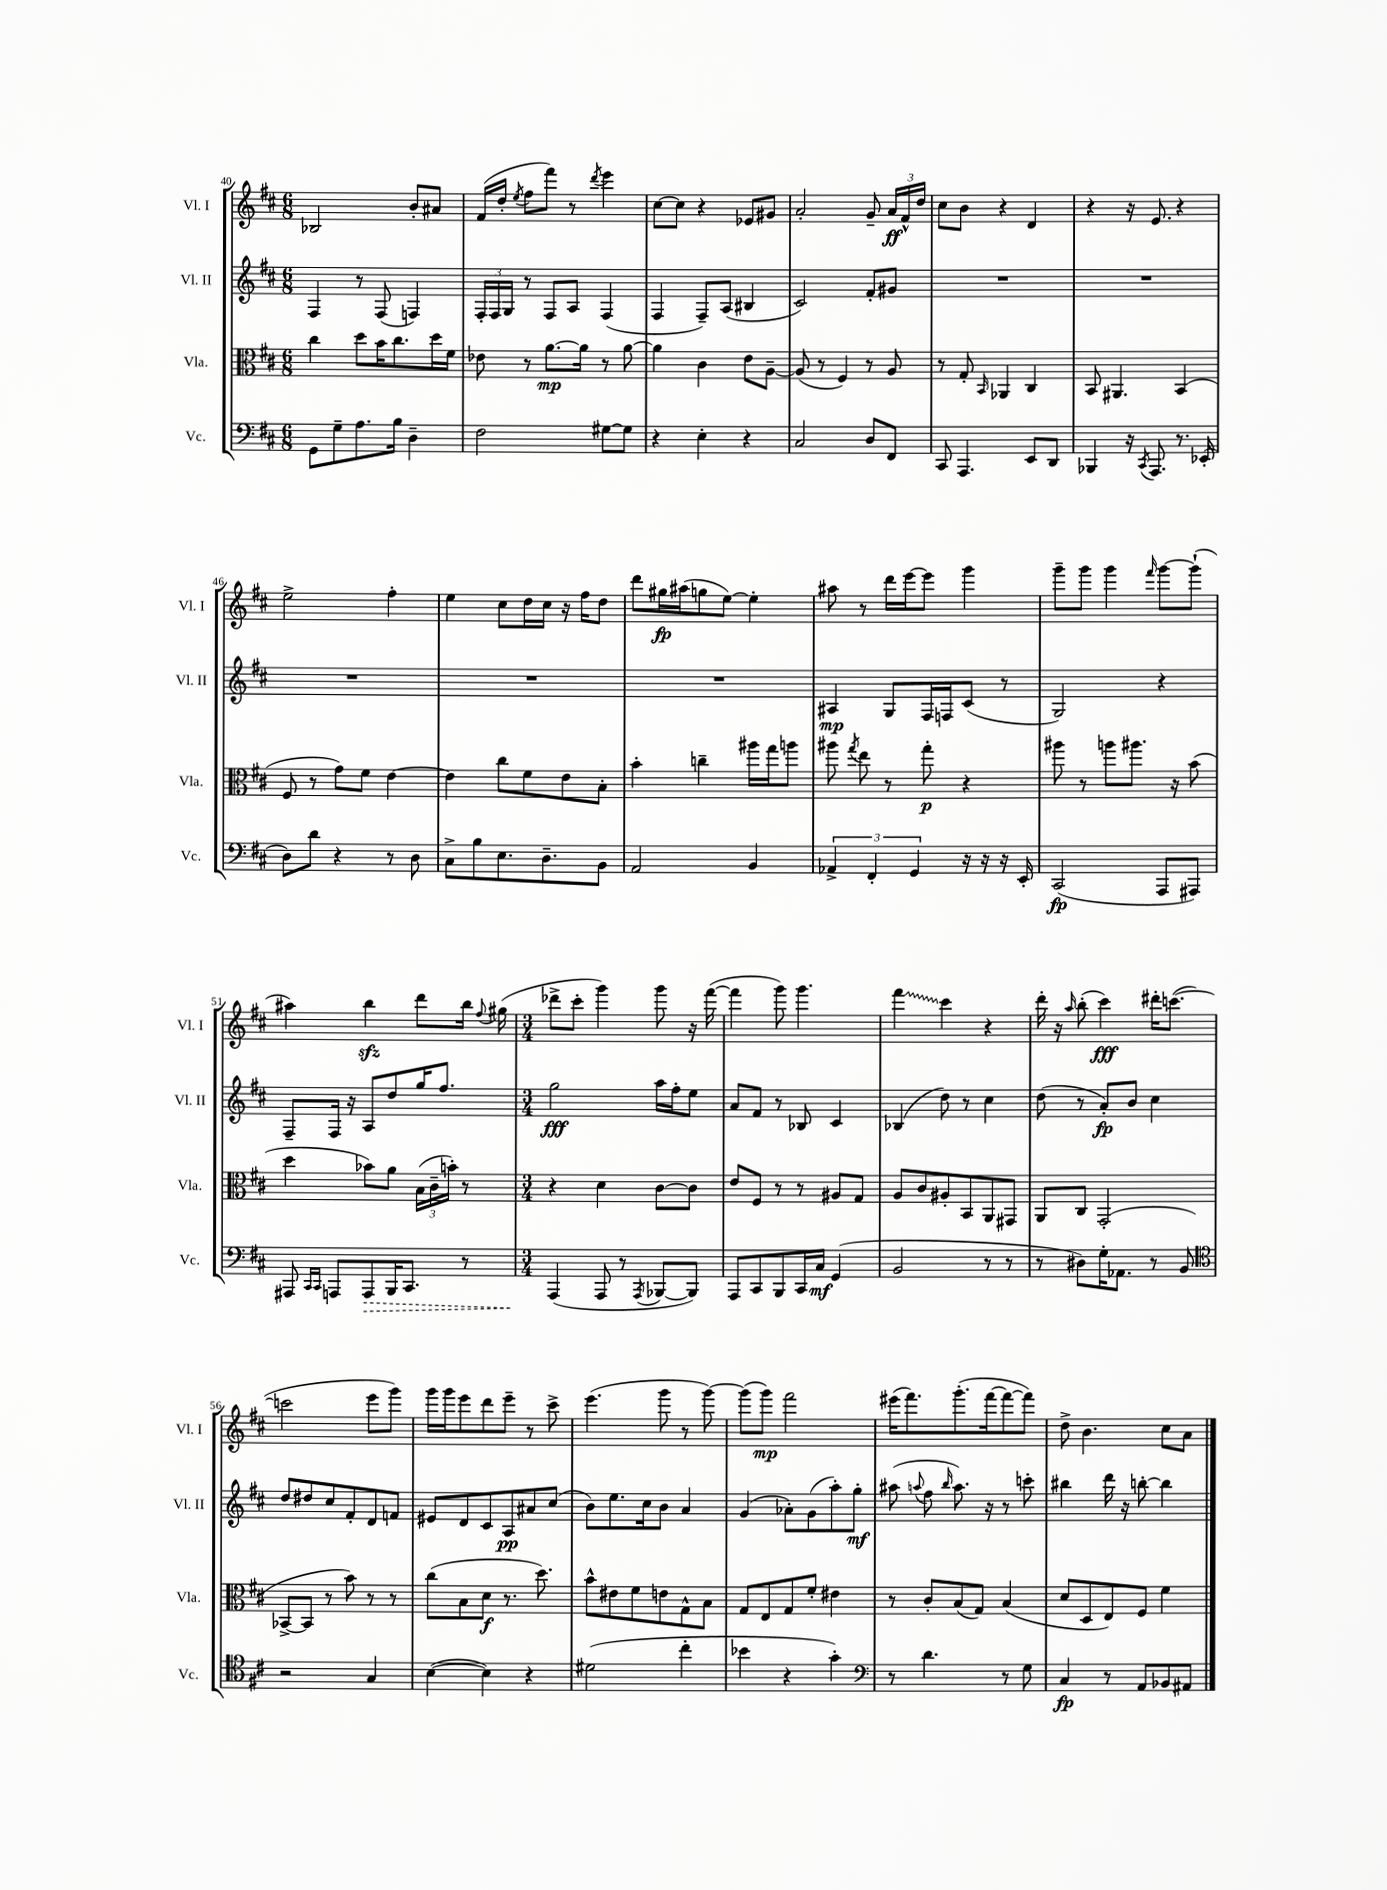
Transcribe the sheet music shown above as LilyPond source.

<<
\new StaffGroup <<
\new Staff = "s0" \with { instrumentName = "Vl. I" shortInstrumentName = "Vl. I" } {
    \clef treble \key d \major \numericTimeSignature \time 6/8
    \autoBeamOff bes2 b'8[-. ais'8] |
    fis'16[( d''16]-. \acciaccatura { e''8 } fis''8[ fis'''8]) r8 \acciaccatura { d'''8 } e'''4 |
    cis''8[~ cis''8] r4 ees'8[ gis'8] |
    a'2-. g'8-- \tuplet 3/2 { a'16[\ff fis'16-^ d''16] } |
    cis''8[ b'8] r4 d'4 |
    r4 r16 e'8. r4 |
    e''2-> fis''4-. |
    e''4 cis''8[ d''16 cis''16] r16 fis''16[ d''8] |
    d'''8[ gis''16\fp ais''16( g''8 e''8]~) e''4-. |
    ais''8 r8 d'''16[ e'''16~ e'''8] g'''4 |
    g'''8[-- g'''8] g'''4 \grace { fis'''16 } g'''8[~ g'''8]-!( |
    ais''4) b''4\sfz d'''8[ b''16] \appoggiatura { fis''8 } gis''16( |
    \numericTimeSignature \time 3/4 des'''8[-> cis'''8]-. g'''4) g'''8 r16 fis'''16~( |
    fis'''4 g'''8) g'''4. |
    \once \override Glissando.style = #'zigzag fis'''4\glissando cis'''4 r4 |
    d'''16-. r16 \grace { a''16 } b''8-.( cis'''4\fff) dis'''16[-. c'''8.]~( |
    c'''2 e'''8[ g'''8]) |
    g'''16[ g'''16 e'''8 d'''8 e'''8]-- r8 cis'''8-> |
    e'''4.( g'''8 r8 g'''8~) |
    g'''8[( g'''8]\mp) fis'''2 |
    eis'''16[( fis'''8.) g'''8.-.( fis'''16~ fis'''8~ fis'''8]) |
    d''8-> b'4. cis''8[ a'8] \bar "|." |
}
\new Staff = "s1" \with { instrumentName = "Vl. II" shortInstrumentName = "Vl. II" } {
    \clef treble \key d \major \numericTimeSignature \time 6/8
    \autoBeamOff fis4 r8 fis8( f4) |
    \tuplet 3/2 { fis16[-. fis16 g16] } r8 fis8[ a8] fis4( |
    fis4 fis8[--) a8]( bis4 |
    cis'2) fis'8[-. gis'8] |
    R2. |
    R2. |
    R2. |
    R2. |
    R2. |
    ais4\mp g8[ fis16 f16 cis'8]( r8 |
    g2) r4 |
    fis8[-- fis16] r16 a8[ d''8 g''16 fis''8.] |
    \numericTimeSignature \time 3/4 g''2\fff a''16[ fis''16-. e''8] |
    a'8[ fis'8] r8 bes8 cis'4 |
    bes4( d''8) r8 cis''4 |
    d''8( r8 a'8[-.\fp) b'8] cis''4 |
    d''8[ dis''8 cis''8 fis'8-. d'8 f'8] |
    eis'8[ d'8 cis'8 a8\pp ais'8 cis''8]( |
    b'8[) e''8. cis''16 b'8] a'4 |
    g'4( aes'8[-.) g'8( a''8-.) g''8]-.\mf |
    ais''8( \appoggiatura { a''8 } fis''8 \grace { b''16 } a''8.) r16 r8 c'''8-. |
    bis''4 d'''16 r16 b''8~-. b''4 \bar "|." |
}
\new Staff = "s2" \with { instrumentName = "Vla." shortInstrumentName = "Vla." } {
    \clef alto \key d \major \numericTimeSignature \time 6/8
    \autoBeamOff cis''4 d''8[ b'16 cis''8. d''16 fis'16] |
    ees'8 r8 a'8.[~\mp a'16] r8 a'8~ |
    a'4 cis'4 e'8[ a8]~-- |
    a8( r8 fis4) r8 a8 |
    r8 g8-. \grace { b,16 } aes,4 cis4 |
    b,8 ais,4. b,4( |
    fis8 r8 g'8[) fis'8] e'4~ |
    e'4 cis''8[ fis'8 e'8 b8]-. |
    b'4-. c''4-- ais''16[ g''16 a''8] |
    ais''8 \acciaccatura { g''8 } e''8 r8 g''8-.\p r4 |
    ais''8 r8 a''8[ ais''8.] r16 b'8( |
    d''4 bes'8[) a'8] \tuplet 3/2 { b16[( cis'16-- b'16]-.) } r8 |
    \numericTimeSignature \time 3/4 r4 d'4 cis'8[~ cis'8] |
    e'8[ fis8] r8 r8 ais8[ g8] |
    a8[ cis'8 ais8-. b,8 a,8 gis,8] |
    a,8[ cis8] g,2-.( |
    bes,8[~-> bes,8] r8 b'8) r8 r8 |
    cis''8[( b8 d'8]\f r8. d''8.) |
    b'8[-^ eis'8 fis'8 e'8 g8-^ b8] |
    g8[ e8 g8 fis'8]-. eis'4 |
    r8 cis'8[-. b8( g8]) b4( |
    d'8[ d8 e8) fis8] fis'4 \bar "|." |
}
\new Staff = "s3" \with { instrumentName = "Vc." shortInstrumentName = "Vc." } {
    \clef bass \key d \major \numericTimeSignature \time 6/8
    \autoBeamOff g,8[ g8-- a8. b16] d4-- |
    fis2 gis8[~ gis8] |
    r4 e4-. r4 |
    cis2 d8[ fis,8] |
    cis,8 a,,4. e,8[ d,8] |
    bes,,4 r16 \acciaccatura { cis,8 } a,,8. r8. ees,16-.( |
    d8[) d'8] r4 r8 d8 |
    cis8[-> b8 e8. d8.-- b,8] |
    a,2 b,4 |
    \tuplet 3/2 { aes,4-> fis,4-. g,4 } r16 r16 r16 e,16-. |
    cis,2\fp( a,,8[ ais,,8]) |
    ais,,8 \grace { cis,16[ cis,16] } a,,8[ \once \override Hairpin.style = #'dashed-line a,,8\> b,,16 cis,8.] r8 |
    \numericTimeSignature \time 3/4 a,,4\!( a,,8 r8 \acciaccatura { a,,8 } bes,,8[~ bes,,8]) |
    a,,8[ cis,8 b,,8 cis,16 cis16]\mf g,4( |
    b,2 r8 r8 |
    r8 dis8[) g16-. aes,8.] r8 b,8 |
    \clef tenor r2 g4 |
    b4~( b4) r4 |
    dis'2( cis''4-. |
    bes'4 r4 g'4-.) |
    \clef bass r8 d'4. r8 g8 |
    cis4\fp r8 a,8[ bes,8 ais,8] \bar "|." |
}
>>
>>
\layout { \context { \Score currentBarNumber = #40 } }
